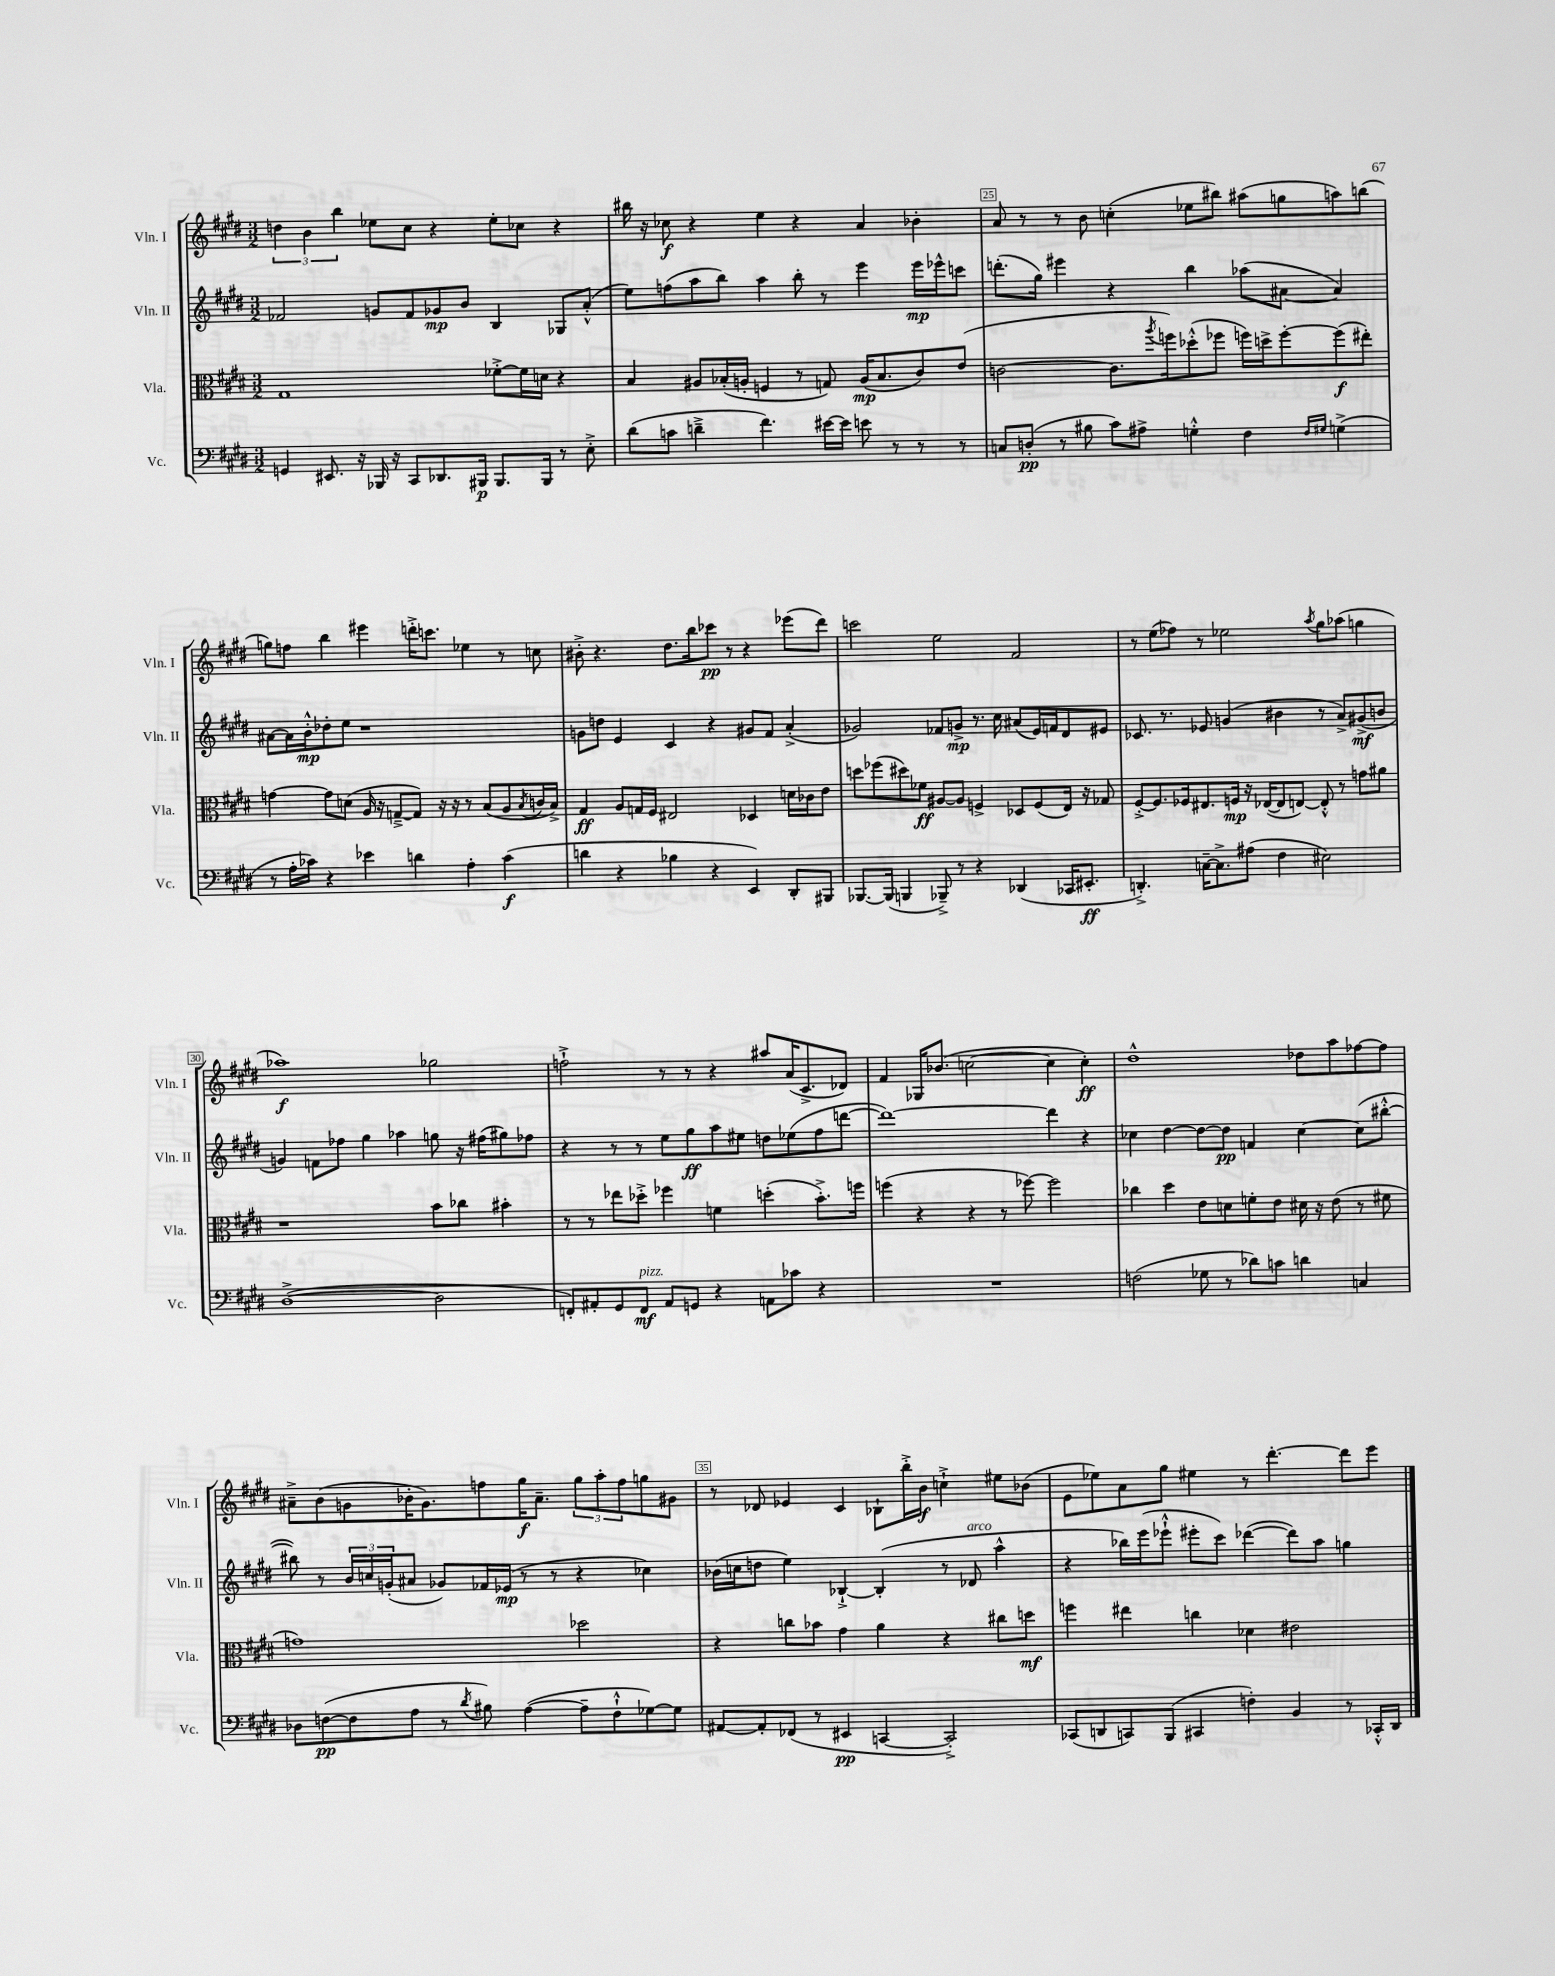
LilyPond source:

<<
\new StaffGroup <<
\new Staff = "s0" \with { instrumentName = "Vln. I" shortInstrumentName = "Vln. I" } {
    \clef treble \key e \major \numericTimeSignature \time 3/2
    \tuplet 3/2 { d''4 b'4 b''4 } ees''8 cis''8 r4 ees''8-. ces''8 r4 |
    bis''16 r16 ces''8\f r4 e''4 r4 a'4 bes'4-. |
    a'8 r8 r8 b'8 c''4-.( ees''8 bis''8) ais''8( g''8 a''8) b''8( |
    g''8) f''8 b''4 eis'''4 d'''16-.-> c'''8. ees''4 r8 c''8 |
    bis'8-.-> r4. dis''8. b''16 ces'''8\pp r8 r4 ees'''8( dis'''8) |
    c'''2 e''2 fis'2 |
    r8 e''8( fes''8) r8 ees''2 \acciaccatura { a''8 } gis''8 aes''8( g''4 |
    aes''1\f) ges''2 |
    f''2-!-> r8 r8 r4 ais''8 a'16( cis'8.-> des'8) |
    fis'4 ges16 bes'8.( c''2~ c''4 c''4-.\ff) |
    dis''1-^ des''8 a''8 fes''8~ fes''8 |
    ais'8---> b'8( g'8 bes'16-. g'8.) f''8 gis''16\f ais'8.-- \tuplet 3/2 { gis''8 a''8-. f''8 } g''8 gis'8 |
    r8 des'8 ees'4 cis'4 bes8-! b''16-.-> b'16\f c''4-!-> eis''8 bes'8( |
    e'8 ees''8) a'8 gis''8 eis''4 r8 dis'''4.~-. dis'''8 e'''8 \bar "|." |
}
\new Staff = "s1" \with { instrumentName = "Vln. II" shortInstrumentName = "Vln. II" } {
    \clef treble \key e \major \numericTimeSignature \time 3/2
    fes'2 g'8 fes'8 ges'8\mp b'8 b4 ges8 a'8-.-^( |
    e''8) f''8( a''8 b''8) a''4 b''8-. r8 e'''4 e'''16\mp ees'''16-^ c'''8 |
    d'''8.-.( gis''16) eis'''4 r4 b''4 aes''8( ais'8~ ais'4) |
    ais'8~ ais'16 b'16-.-^\mp des''8-. e''8 r1 |
    g'8 d''8 e'4 cis'4 r4 gis'8 fis'8 a'4-.->( |
    ges'2) fes'8 g'8->\mp r8. cis''16 ais'8( e'16) f'16 dis'8 eis'8 |
    ces'8. r8. ees'8 g'4( bis'4 r8 a'8->) gis'8->\mf( b'8 |
    g'4) f'8 fes''8 gis''4 aes''4 g''8 r16 fis''16( gis''8) fes''8 |
    r4 r8 r8 e''8 gis''8\ff a''8 eis''8 d''8 ees''8( fis''8 d'''8~ |
    d'''1~) d'''4 r4 |
    ces''4 dis''4~ dis''8~ dis''8\pp f'4 ces''4~ ces''8( bis''8~-.-^ |
    bis''8) r8 \tuplet 3/2 { b'16 c''16 g'16-.( } ais'8 ges'8) fes'16 ees'16\mp( r8 r8 r4 ces''4) |
    bes'16( c''16 d''8 e''4) bes4~-!-> bes4-.( r8 des'8^\markup { \italic "arco" } a''4-^ |
    r4 bes''16) e'''16( ees'''8-!-^ eis'''8-. cis'''8) des'''4~( des'''8) a''8 g''4 \bar "|." |
}
\new Staff = "s2" \with { instrumentName = "Vla." shortInstrumentName = "Vla." } {
    \clef alto \key e \major \numericTimeSignature \time 3/2
    gis1 fes'8~-.-> fes'16 d'16 r4 |
    b4 ais8 bes16-.( a16-. f4 r8 g8) a16\mp( bes8. cis'8) e'8( |
    c'2~ c'8. \acciaccatura { a''8 } f''16) des''8-.-^( fes''8 f''16) d''16-> f''8~-. f''8\f( eis''8-.) |
    g'4~ g'8 d'8( a16 r16 g8~---> g8) r16 r16 r8 b8( a8 \acciaccatura { b8 } c'16 b16->) |
    gis4\ff a8 g16 fis16 eis2 des4 d'16 ces'16 e'8 |
    d''8 fes''8( dis''8) fes'8\ff ais8~ ais8 f4-> des8 f8( e16) r16 ges8 |
    fis8~-.-> fis8. fes16 eis8. f16\mp r16 ees16~( ees8 e8~) e8-.-^ r8 g'8 ais'8 |
    r1 b'8 ces''8 bis'4-. |
    r8 r8 ees''8 des''8-.-> fes''4 f'4 d''4-.( b'8.-.->) f''16 |
    f''4( r4 r4 r8 fes''8~) fes''2 |
    ces''4 dis''4 e'8 d'8 f'8-. e'8 dis'16 r16 e'8( r8 fis'8 |
    g'1) des''2 |
    r4 c''8 bes'8 gis'4 a'4 r4 cis''8 d''8\mf |
    f''4 eis''4 c''4 des'4 eis'2 \bar "|." |
}
\new Staff = "s3" \with { instrumentName = "Vc." shortInstrumentName = "Vc." } {
    \clef bass \key e \major \numericTimeSignature \time 3/2
    g,4 eis,8. r16 bes,,16 r16 cis,8 des,8. bis,,16\p bis,,8. bis,,16 r8 e8-.-> |
    dis'8( c'8 d'4---> fis'4.) eis'16~ eis'16 e'8 r8 r8 r8 |
    c8 d8-.\pp( r8 bis8 cis'8) ais8-> g4-.-^ fis4 \grace { fis16 gis16 } g4->( |
    r8 a16-. ces'16) r4 ees'4 d'4 a4-. ces'4\f( |
    d'4 r4 bes4 r4 e,4) dis,8-. bis,,8 |
    bes,,8.~ bes,,16( b,,4 bes,,8--->) r8 r4 des,4( ces,16 eis,8.-.\ff |
    d,4.-.->) c16~-- c8.-> ais8( fis4 eis2) |
    dis1~->( dis2 |
    f,8-.) ais,8-. gis,8 f,8\mf^\markup { \italic "pizz." } ais,8 g,8 r4 a,8 ces'8 r4 |
    R1. |
    f2( ges8 r8 des'8) c'8 d'4 c4 |
    des8 f8~\pp( f8 a8 r8 \acciaccatura { dis'8 } bis8) a4~( a8-- f8-!-^ ges8~) ges8 |
    ais,8~ ais,8-. fes,8( r8 eis,4\pp c,4~ c,2-.->) |
    ces,8( d,8 c,8) b,,8( cis,4 f4-.) b,4 r8 ces,16-.-^ d,16 \bar "|." |
}
>>
>>
\layout { \context { \Score currentBarNumber = #23 \override BarNumber.break-visibility = ##(#f #t #t) barNumberVisibility = #(every-nth-bar-number-visible 5) \override BarNumber.stencil = #(make-stencil-boxer 0.1 0.3 ly:text-interface::print) } }
